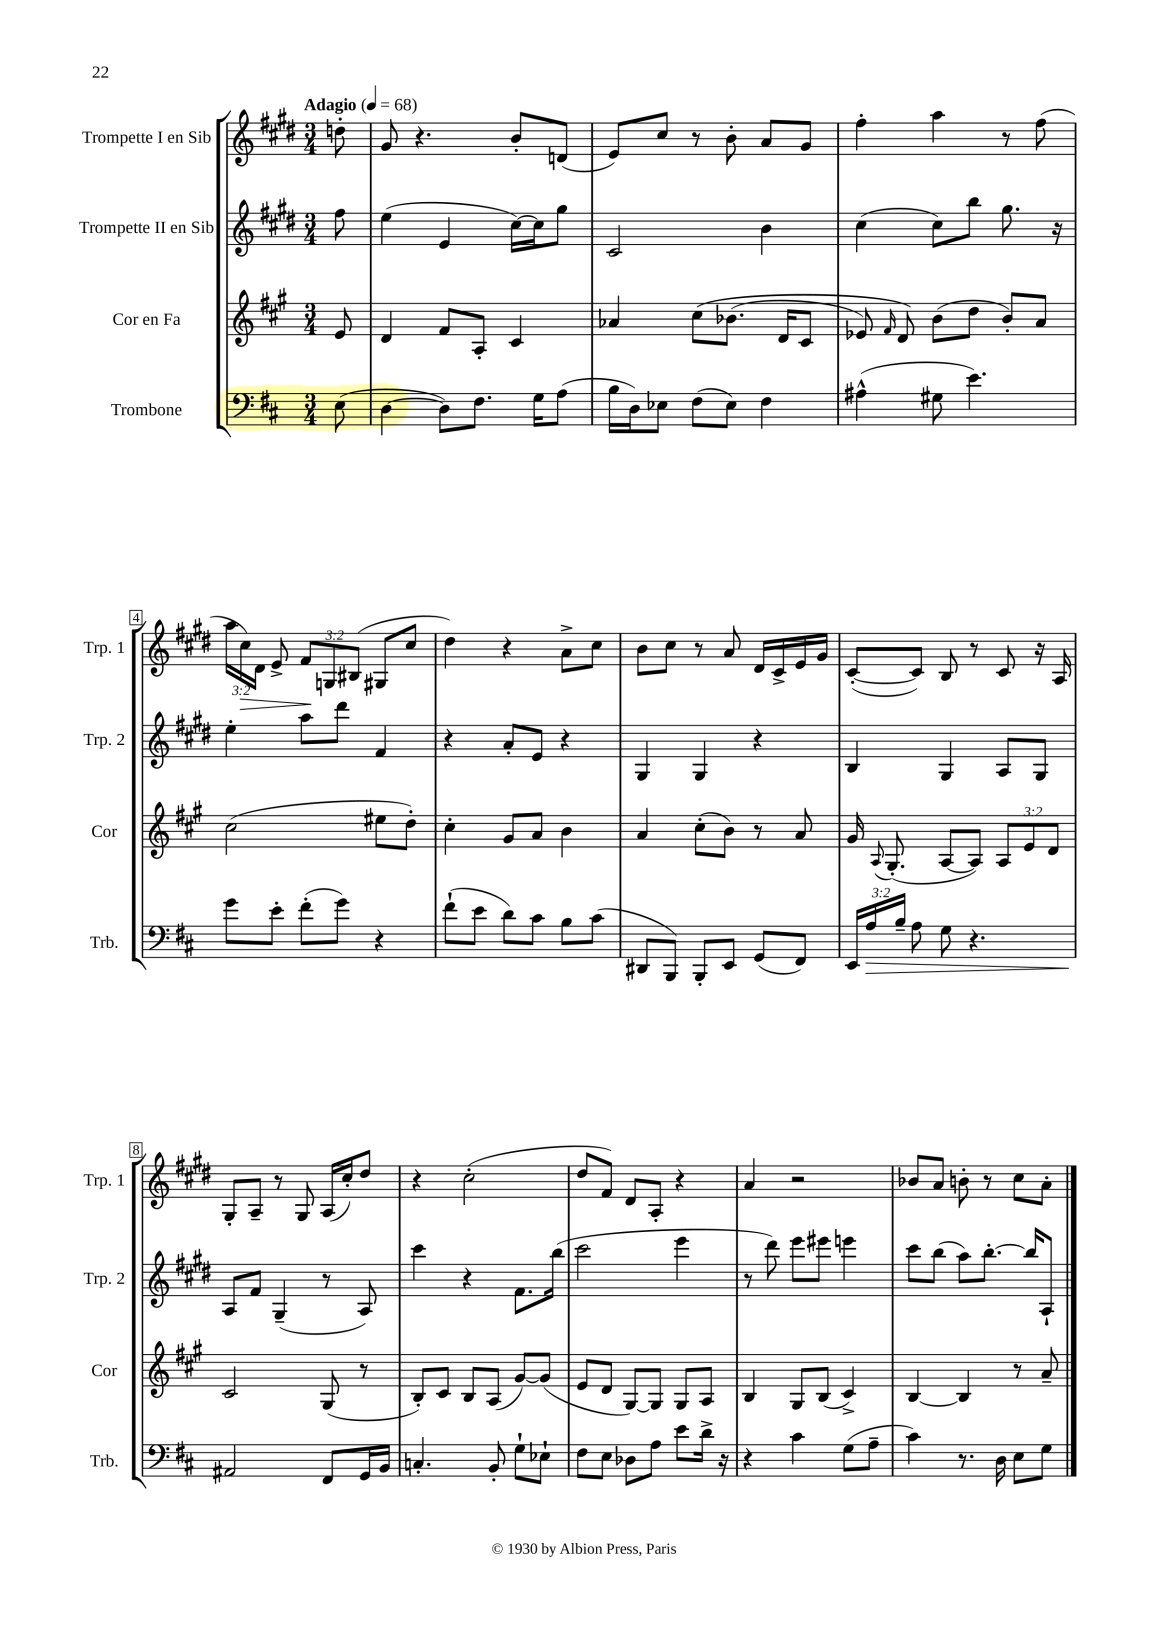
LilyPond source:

<<
\new StaffGroup <<
\new Staff = "s0" \with { instrumentName = "Trompette I en Sib" shortInstrumentName = "Trp. 1" } {
    \clef treble \key e \major \numericTimeSignature \time 3/4 \override Staff.TupletNumber.text = #tuplet-number::calc-fraction-text \partial 8 \tempo "Adagio" 4 = 68
    \autoBeamOff d''8-. |
    gis'8 r4. b'8[-. d'8]( |
    e'8[) cis''8] r8 b'8-. a'8[ gis'8] |
    fis''4-. a''4 r8 fis''8( |
    \tuplet 3/2 { a''16[ cis''16\>) dis'16] } e'8-> \tuplet 3/2 { fis'8[\! g8 bis8]( } gis8[ cis''8] |
    dis''4) r4 a'8[-> cis''8] |
    b'8[ cis''8] r8 a'8 dis'16[ cis'16-> e'16 gis'16] |
    cis'8[~-.( cis'8]) b8 r8 cis'8 r16 a16 |
    gis8[-. a8]-- r8 gis8 a16[( cis''16-.) dis''8] |
    r4 cis''2-.( |
    dis''8[ fis'8]) dis'8[ a8]-. r4 |
    a'4 r2 |
    bes'8[ a'8] b'8-. r8 cis''8[ a'8]-. \bar "|." |
}
\new Staff = "s1" \with { instrumentName = "Trompette II en Sib" shortInstrumentName = "Trp. 2" } {
    \clef treble \key e \major \numericTimeSignature \time 3/4 \partial 8
    \autoBeamOff fis''8 |
    e''4( e'4 cis''16[~) cis''16 gis''8] |
    cis'2 b'4 |
    cis''4( cis''8[) b''8] gis''8. r16 |
    e''4-. a''8[ dis'''8] fis'4 |
    r4 a'8[-. e'8] r4 |
    gis4 gis4 r4 |
    b4 gis4 a8[ gis8] |
    a8[ fis'8] gis4--( r8 a8) |
    cis'''4 r4 fis'8.[ b''16]( |
    cis'''2 e'''4 |
    r8 dis'''8) e'''8[ eis'''8] e'''4 |
    cis'''8[ b''8]( a''8[) b''8.]~-. b''16[ a8]-! \bar "|." |
}
\new Staff = "s2" \with { instrumentName = "Cor en Fa" shortInstrumentName = "Cor" } {
    \clef treble \key a \major \numericTimeSignature \time 3/4 \override Staff.TupletNumber.text = #tuplet-number::calc-fraction-text \partial 8
    \autoBeamOff e'8 |
    d'4 fis'8[ a8]-. cis'4 |
    aes'4 cis''8[\( bes'8.]( d'16[ cis'8] |
    ees'8) \grace { fis'16 } d'8\) b'8[( d''8] b'8[-.) a'8] |
    cis''2( eis''8[ d''8]-.) |
    cis''4-. gis'8[ a'8] b'4 |
    a'4 cis''8[-.( b'8]) r8 a'8 |
    gis'16 \appoggiatura { a8 } gis8.-.( a8[~ a8]) \tuplet 3/2 { a8[ e'8 d'8] } |
    cis'2 gis8( r8 |
    b8[-.) cis'8] b8[ a8]( gis'8[~) gis'8]( |
    e'8[ d'8] gis8[~) gis8] gis8[ a8] |
    b4 gis8[ b8]( cis'4->) |
    b4~ b4 r8 a'8-- \bar "|." |
}
\new Staff = "s3" \with { instrumentName = "Trombone" shortInstrumentName = "Trb." } {
    \clef bass \key d \major \numericTimeSignature \time 3/4 \override Staff.TupletNumber.text = #tuplet-number::calc-fraction-text \partial 8
    \autoBeamOff e8( |
    d4~ d8[) fis8.] g16[ a8]( |
    b16[ d16) ees8] fis8[( ees8]) fis4 |
    ais4-^( gis8 e'4.) |
    g'8[ e'8]-. fis'8[-.( g'8]) r4 |
    fis'8[-!( e'8] d'8[) cis'8] b8[ cis'8]( |
    dis,8[ b,,8]) b,,8[-. e,8] g,8[( fis,8]) |
    \tuplet 3/2 { e,16[ a16\> b16]-- } a8 g8 r4. |
    ais,2\! fis,8[ g,16 b,16] |
    c4.-. b,8-. g8[-! ees8]-! |
    fis8[ e8] des8[ a8] e'8[ d'16]-> r16 |
    r4 cis'4 g8[( a8]-- |
    cis'4) r8. d16 e8[ g8] \bar "|." |
}
>>
>>
\layout { \context { \Score \override BarNumber.stencil = #(make-stencil-boxer 0.1 0.3 ly:text-interface::print) } }
